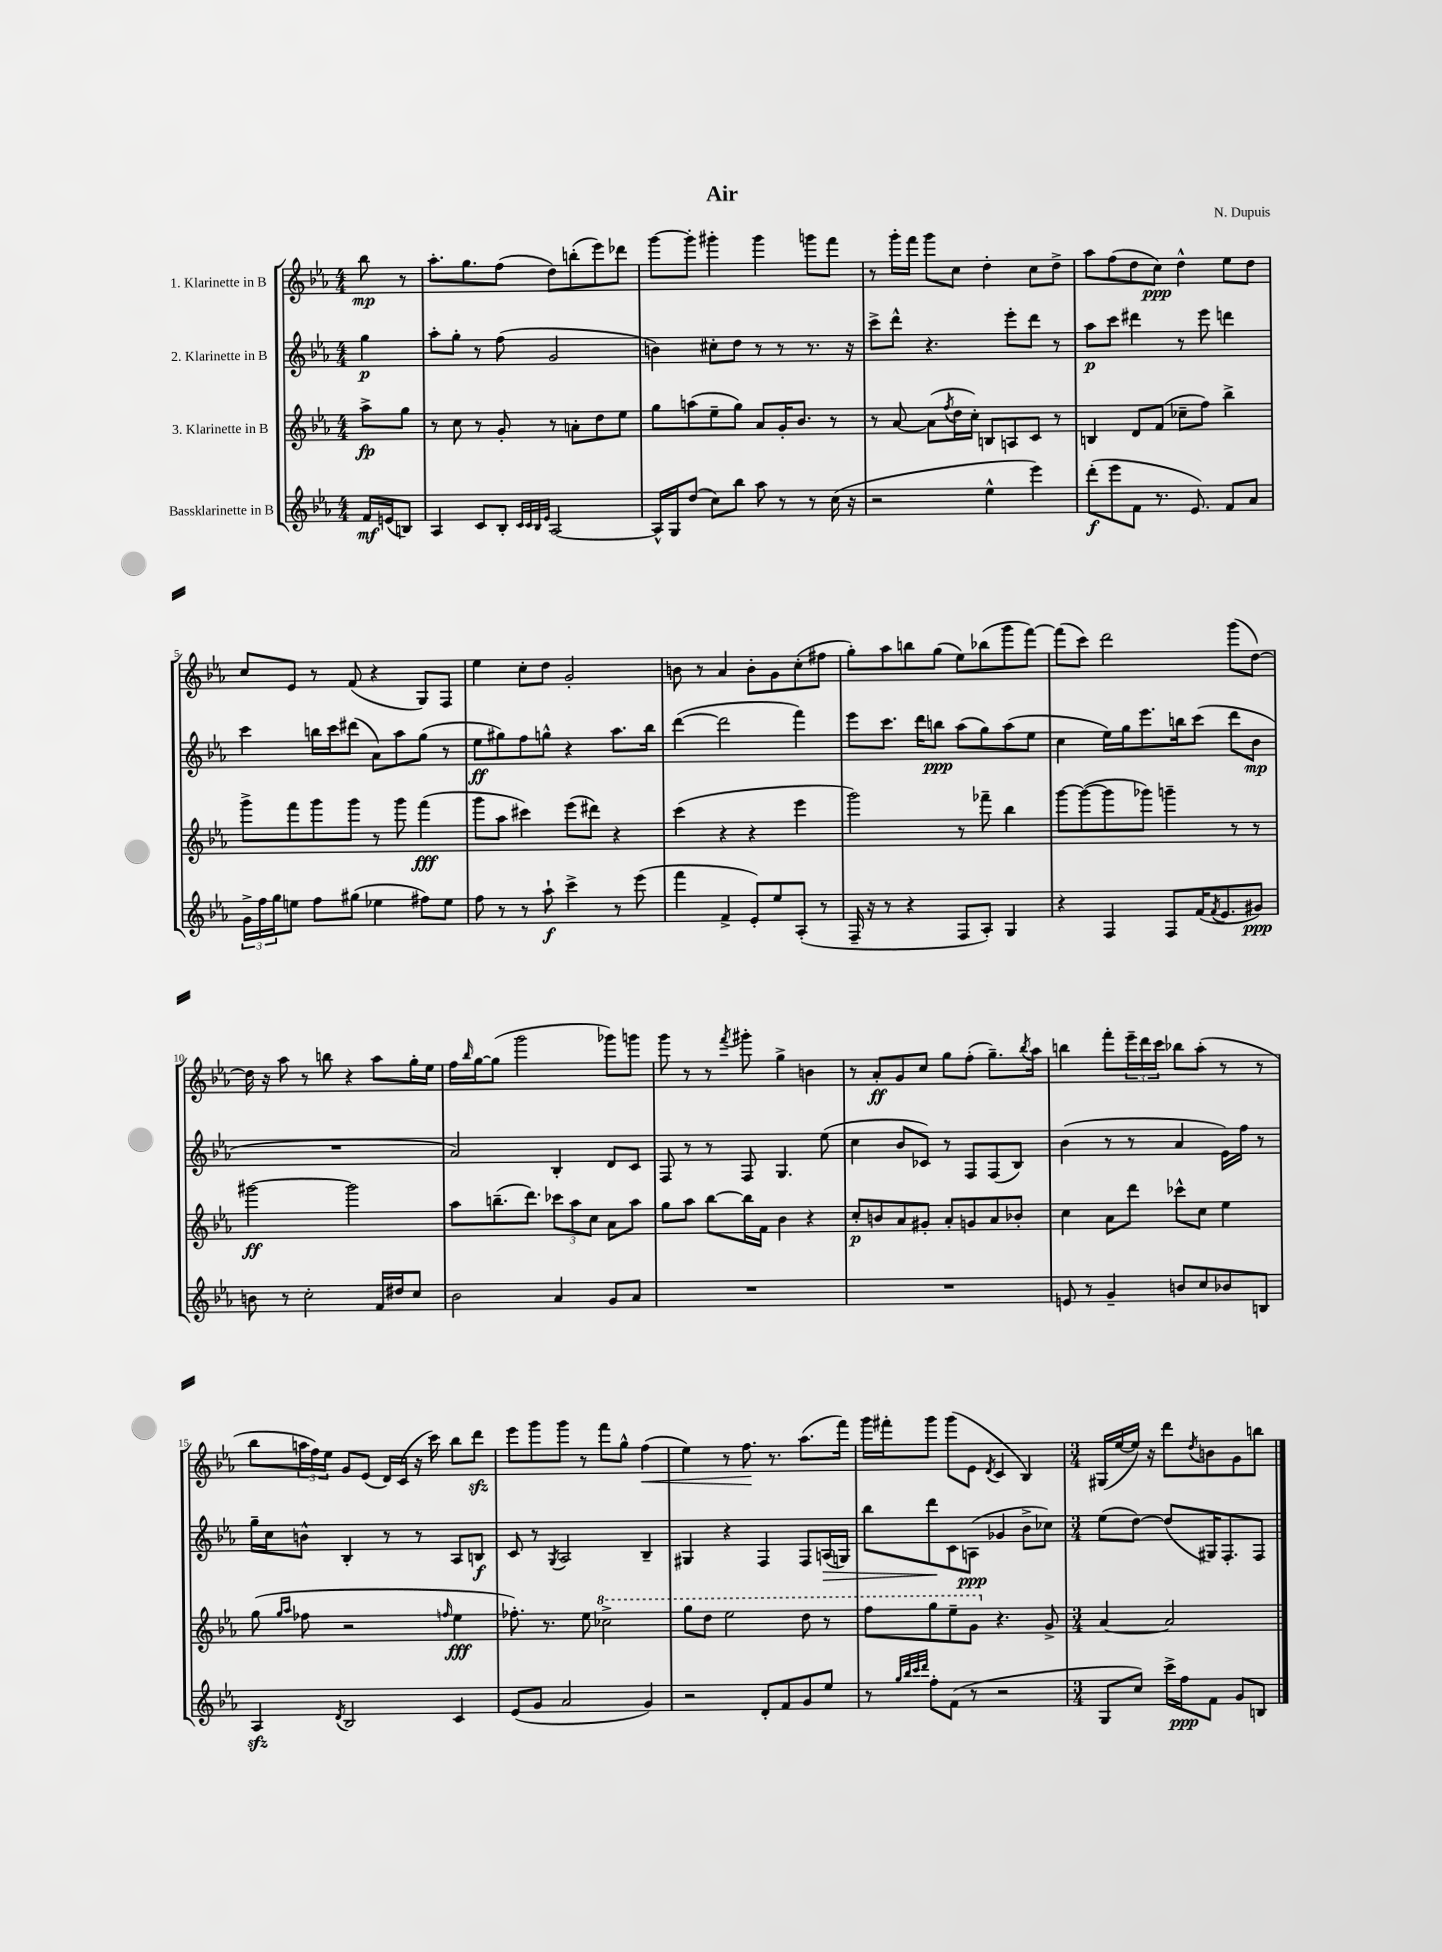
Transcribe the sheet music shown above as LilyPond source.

\header { title = "Air" composer = "N. Dupuis" }
<<
\new StaffGroup <<
\new Staff = "s0" \with { instrumentName = "1. Klarinette in B" } {
    \clef treble \key ees \major \numericTimeSignature \time 4/4 \partial 4
    bes''8\mp r8 |
    aes''8.-. g''8. f''8( d''8) b''8-.( ees'''8) des'''8 |
    g'''8~ g'''8-. gis'''4-. gis'''4 g'''8 f'''8 |
    r8 g'''16-. f'''16 g'''8 c''8 d''4-. c''8 d''8-> |
    aes''8 f''8( d''8 c''8\ppp) d''4-^ ees''8 d''8 |
    c''8 ees'8 r8 f'8( r4 g8) f8 |
    ees''4 c''8-. d''8 g'2-. |
    b'8 r8 aes'4 b'8-. g'8 c''8-.( fis''8 |
    g''8-.) aes''8 b''8 g''8( ees''8) bes''8( g'''8 f'''8~) |
    f'''8( c'''8) d'''2 g'''8( d''8~) |
    d''16 r16 aes''8 r8 b''8 r4 aes''8 g''16-. ees''16 |
    f''16 \grace { bes''16 } g''16~ g''8( g'''2 ges'''8) g'''8 |
    g'''8 r8 r8 \acciaccatura { f'''8 } gis'''8-. g''4-> b'4 |
    r8 aes'8-.\ff g'8 c''8 g''8 f''8-.( g''8.--) \acciaccatura { bes''8 } aes''16 |
    b''4 f'''8-. \tuplet 3/2 { ees'''16-- d'''16 c'''16 } bes''8 aes''8-.( r8 r8 |
    bes''8 \tuplet 3/2 { a''16 f''16) ees''16 } g'8 ees'8( d'16) c'16( r16 c'''16) bes''8 d'''8\sfz |
    ees'''8 g'''8 g'''8 r8 f'''8 g''8-^ f''4\<( |
    ees''4) r8 f''8.\! r8. aes''8.( f'''16) |
    g'''16 fis'''16-. g'''8 g'''8( ees'8 \acciaccatura { d'8 } c'4 bes4) |
    \numericTimeSignature \time 3/4 gis16( ees''16~ ees''16) r16 d'''8 \acciaccatura { d''8 } b'8 g'8 b''8 \bar "|." |
}
\new Staff = "s1" \with { instrumentName = "2. Klarinette in B" } {
    \clef treble \key ees \major \numericTimeSignature \time 4/4 \partial 4
    g''4\p |
    aes''8-. g''8-. r8 f''8( g'2 |
    b'4) cis''8-. d''8 r8 r8 r8. r16 |
    c'''8-> d'''8-^ r4. ees'''8-. d'''8 r8 |
    aes''8\p c'''8 dis'''4 r8 ees'''8 d'''4 |
    c'''4 b''16 c'''16 dis'''8( aes'8) aes''8 g''8( r8 |
    ees''8\ff gis''8) f''8 g''8-^ r4 aes''8. bes''16 |
    d'''4~( d'''2 f'''4) |
    ees'''8 c'''8. d'''16 b''8\ppp aes''8( g''8) aes''8( ees''8 |
    c''4 ees''16) g''16 ees'''8. b''16 c'''8( d'''8 bes'8\mp |
    R1 |
    aes'2) bes4-. d'8 c'8 |
    f8 r8 r8 f8 g4. ees''8( |
    c''4 bes'8 ces'8) r8 f8 f8( bes8) |
    bes'4( r8 r8 aes'4 ees'16) f''16 r8 |
    g''16-- c''16 b'8-^ bes4-. r8 r8 aes8 b8\f |
    c'8 r8 \acciaccatura { g8 } aes2 bes4-- |
    gis4 r4 f4 f8 a16\>( g16) |
    bes''8 d'''8\! c'8 a8\ppp( ges'4 bes'8-> ces''8) |
    \numericTimeSignature \time 3/4 ees''8( d''8~) d''8( gis16) f8.-. f8 \bar "|." |
}
\new Staff = "s2" \with { instrumentName = "3. Klarinette in B" } {
    \clef treble \key ees \major \numericTimeSignature \time 4/4 \partial 4
    aes''8->\fp g''8 |
    r8 c''8 r8 g'8-. r8 a'8-. d''8 ees''8 |
    g''8 a''8( ees''8-- g''8) aes'8 g'16-. bes'8. r8 |
    r8 aes'8~ aes'8( \acciaccatura { f''8 } d''16 c''16-.) b8 a8 c'8 r8 |
    b4 d'8 f'8( ces''8-- f''8) bes''4-> |
    g'''8-> f'''8 g'''8 g'''8 r8 g'''8 f'''4\fff( |
    g'''8 aes''8 cis'''4) ees'''8( dis'''8) r4 |
    c'''4( r4 r4 ees'''4 |
    g'''2) r8 fes'''8-- bes''4 |
    g'''8~ g'''8~( g'''8 ges'''8) g'''4-- r8 r8 |
    gis'''2~\ff gis'''2 |
    aes''8 b''8.--( d'''8.) \tuplet 3/2 { ces'''8 aes''8 c''8 } aes'8 aes''8 |
    g''8 aes''8 bes''8~ bes''16 f'16 bes'4 r4 |
    c''8-.\p b'8 aes'8 gis'8-. aes'8-. g'8 aes'8 bes'8-. |
    c''4 aes'8 d'''8 ces'''8-^ c''8 ees''4 |
    g''8( \grace { g''16 aes''16 } fes''8 r2 \grace { f''16 } ees''4\fff |
    fes''8.-.) r8. ees''8 \ottava #1 ces'''2-> |
    g'''8 d'''8 ees'''2 d'''8 r8 |
    f'''8 g'''8 ees'''8-- g''8 \ottava #0 r4. g'8-> |
    \numericTimeSignature \time 3/4 aes'4~ aes'2 \bar "|." |
}
\new Staff = "s3" \with { instrumentName = "Bassklarinette in B" } {
    \clef treble \key ees \major \numericTimeSignature \time 4/4 \partial 4
    f'16\mf e'16( b8) |
    aes4 c'8 bes8-. \grace { c'32 c'32 bes32 ees'32 } aes2~ |
    aes16-^ g16 d''8( c''8) bes''8 aes''8 r8 r8 c''16( r16 |
    r2 ees''4-^ ees'''4) |
    d'''8-.\f( ees'''8 f'8 r8. ees'8.) f'8 aes'8 |
    \tuplet 3/2 { g'16-> f''16 g''16 } e''8 f''8 gis''8( ees''4 fis''8) ees''8 |
    f''8 r8 r8 aes''8-!\f c'''4-> r8 ees'''8( |
    f'''4 f'4-> ees'8-.) ees''8 aes8-.( r8 |
    f16-- r16 r8 r4 f8 aes8-.) g4 |
    r4 f4 f8 f'16( \acciaccatura { f'8 } ees'8. gis'8\ppp) |
    b'8 r8 c''2-. f'16 dis''16 c''8 |
    bes'2 aes'4 g'8 aes'8 |
    R1 |
    R1 |
    e'8 r8 g'4-- b'8 c''8 bes'8 b8 |
    aes4\sfz \acciaccatura { d'8 } bes2 c'4 |
    ees'8( g'8 aes'2 g'4) |
    r2 d'8-. f'8 g'8 ees''8 |
    r8 \grace { g''32 bes''32 c'''32 d'''32 } f''8-. f'8( r8 r2 |
    \numericTimeSignature \time 3/4 g8 c''8) c'''16-> f''16\ppp f'8 g'8 b8 \bar "|." |
}
>>
>>
